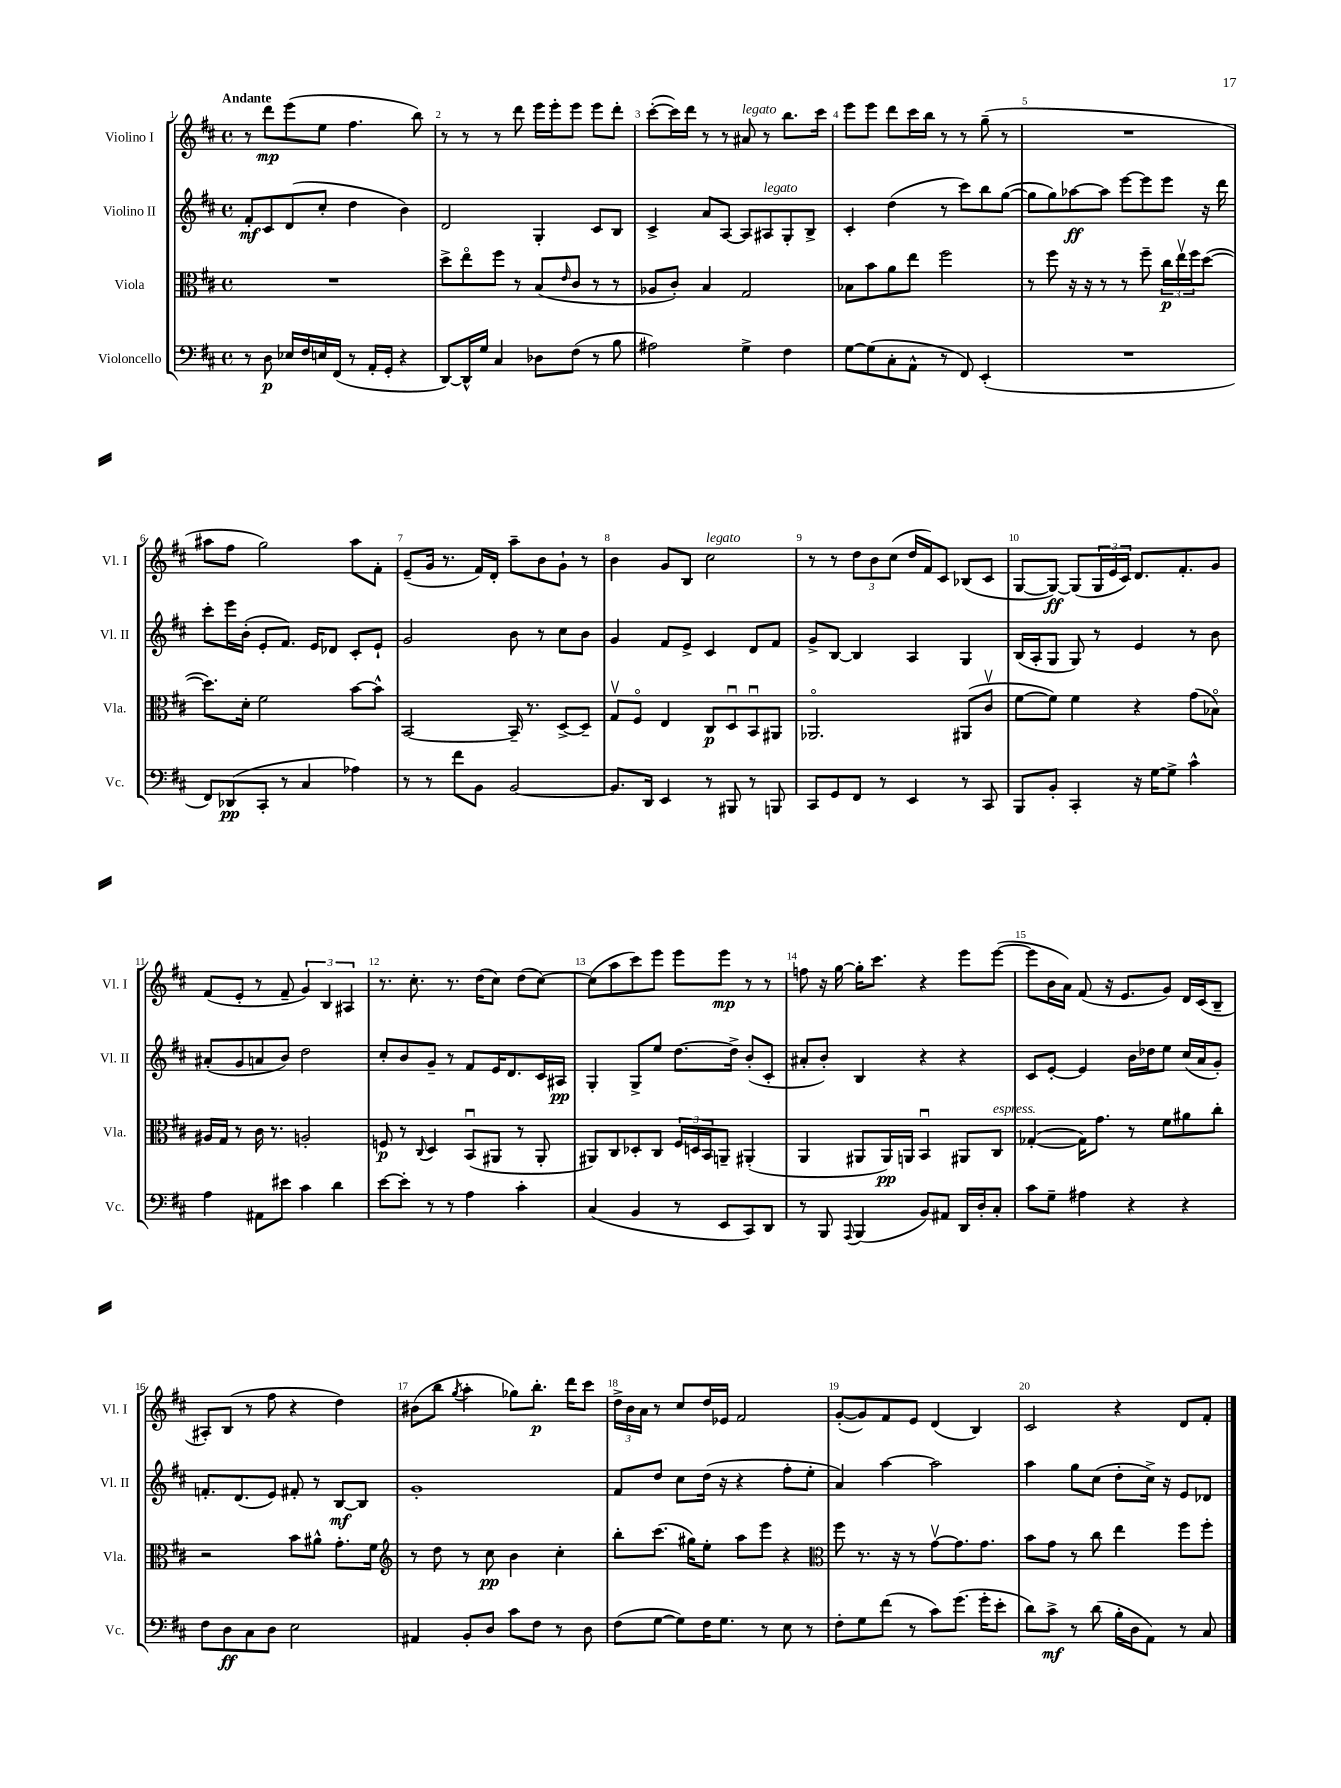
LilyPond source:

<<
\new StaffGroup <<
\new Staff = "s0" \with { instrumentName = "Violino I" shortInstrumentName = "Vl. I" } {
    \clef treble \key d \major \defaultTimeSignature \time 4/4 \tempo "Andante"
    r8 d'''8\mp e'''8( e''8 fis''4. b''8) |
    r8 r8 r8 d'''8 e'''16 e'''16-. e'''8 e'''8 d'''8-. |
    cis'''8~-.( cis'''16) d'''16 r8 r8 ais'8^\markup { \italic "legato" } r8 b''8. cis'''16 |
    e'''8 e'''8 d'''8 cis'''16 b''16 r8 r8 g''8--( r8 |
    R1 |
    ais''8 fis''8 g''2) ais''8 fis'8-. |
    e'8--( g'16 r8. fis'16) d'16-. a''8-- b'8 g'8-! r8 |
    b'4 g'8 b8 cis''2^\markup { \italic "legato" } |
    r8 r8 \tuplet 3/2 { d''8 b'8 cis''8( } d''16 fis'16) cis'8 bes8( cis'8 |
    g8~ g8~\ff) g8( \tuplet 3/2 { g16 e'16 cis'16) } d'8. fis'8.-. g'8 |
    fis'8( e'8-. r8 fis'8-- \tuplet 3/2 { g'4) b4 ais4 } |
    r8. cis''8.-. r8. d''16( cis''8) d''8( cis''8~) |
    cis''8( a''8 cis'''8) e'''8 e'''8 e'''8\mp r8 r8 |
    f''8 r16 g''16~ g''16-. cis'''8. r4 e'''8 e'''8~( |
    e'''8 b'16 a'16) fis'8( r16 e'8. g'8) d'16 cis'16( b8-- |
    ais8-.) b8( r8 fis''8 r4 d''4) |
    bis'8( b''8 \acciaccatura { g''8 } a''4-. ges''8) b''8.-.\p d'''16 cis'''8 |
    \tuplet 3/2 { d''16-> b'16 a'16 } r8 cis''8 d''16 ees'16 fis'2 |
    g'8~-.( g'8) fis'8 e'8 d'4( b4) |
    cis'2 r4 d'8 fis'8-. \bar "|." |
}
\new Staff = "s1" \with { instrumentName = "Violino II" shortInstrumentName = "Vl. II" } {
    \clef treble \key d \major \defaultTimeSignature \time 4/4
    fis'8-.\mf cis'8 d'8( cis''8-. d''4 b'4) |
    d'2 g4-. cis'8 b8 |
    cis'4-> a'8 a8~ a8 ais8^\markup { \italic "legato" } g8-. b8-> |
    cis'4-. d''4( r8 cis'''8) b''8 g''8~( |
    g''8 g''8) aes''8~\ff aes''8 e'''8~ e'''8 e'''8 r16 d'''16 |
    cis'''8-. e'''16 b'16-.( e'8-. fis'8.) e'16 des'8 cis'8-. e'8-! |
    g'2 b'8 r8 cis''8 b'8 |
    g'4 fis'8 e'8-> cis'4 d'8 fis'8 |
    g'8-> b8~ b4 a4 g4 |
    b16( a16-. g8 g8) r8 e'4 r8 b'8 |
    ais'8-.( g'8 a'8 b'8) d''2 |
    cis''8-. b'8 g'8-- r8 fis'8 e'16 d'8. cis'16 ais16\pp |
    g4-. g8-> e''8 d''8.~ d''16-> b'8-.( cis'8-. |
    ais'8-. b'8-.) b4 r4 r4 |
    cis'8 e'8~-. e'4 b'16 des''16 e''8 cis''16( a'16 g'8-.) |
    f'8.-. d'8.( e'8) fis'8-. r8 b8~\mf b8 |
    g'1-. |
    fis'8 d''8 cis''8 d''16( r16 r4 fis''8-. e''8-. |
    a'4) a''4~ a''2 |
    a''4 g''8 cis''8( d''8-. cis''16->) r16 e'8 des'8 \bar "|." |
}
\new Staff = "s2" \with { instrumentName = "Viola" shortInstrumentName = "Vla." } {
    \clef alto \key d \major \defaultTimeSignature \time 4/4
    R1 |
    d''8-> e''8\flageolet fis''8 r8 b8( \grace { e'16 } cis'8 r8 r8 |
    aes8 cis'8-.) b4 g2 |
    bes8 b'8 a'8 e''8 fis''2 |
    r8 fis''8 r16 r16 r8 r8 fis''8-- \tuplet 3/2 { cis''16\p e''16\upbow fis''16 } d''8~( |
    d''8.) d'16-. fis'2 b'8~ b'8-^ |
    b,2~ b,16-- r8. d8~-> d8-- |
    g8\upbow fis8\flageolet e4 cis8\p d8\downbow b,8\downbow ais,8 |
    aes,2.\flageolet ais,8( cis'8\upbow |
    fis'8~ fis'8) fis'4 r4 g'8( bes8\flageolet) |
    ais16 g16 r8 cis'16 r8. a2-. |
    f8\p r8 \appoggiatura { cis8 } d4 b,8\downbow( ais,8 r8 ais,8-. |
    ais,8) cis8 des8-. cis8 \tuplet 3/2 { fis16 d16 b,16 } a,8-- ais,4-.( |
    a,4 ais,8 ais,16\pp) a,16 b,4\downbow ais,8 cis8^\markup { \italic "espress." } |
    ges4~-.( ges16) g'8. r8 fis'8 ais'8 cis''8-. |
    r2 b'8 ais'8-^ g'8.-. fis'16 |
    \clef treble r8 d''8 r8 cis''8\pp b'4 cis''4-. |
    b''8-. cis'''8.( gis''16) e''8-. a''8 e'''8 r4 |
    \clef alto fis''8 r8. r16 r8 g'8~\upbow g'8. g'8. |
    b'8 g'8 r8 cis''8 e''4 fis''8 fis''8-. \bar "|." |
}
\new Staff = "s3" \with { instrumentName = "Violoncello" shortInstrumentName = "Vc." } {
    \clef bass \key d \major \defaultTimeSignature \time 4/4
    r8 d8\p ees16 fis16 e16 fis,16( r8 a,16-. g,16-. r4 |
    d,8~) d,16-^ g16 cis4 des8 fis8( r8 b8 |
    ais2) g4-> fis4 |
    g8~ g8( cis8-. a,8-^ r8 fis,8) e,4-.( |
    R1 |
    fis,8) des,8\pp( cis,8-. r8 cis4 aes4) |
    r8 r8 fis'8 b,8 b,2~ |
    b,8. d,16 e,4 r8 bis,,8 r8 b,,8 |
    cis,8 g,8 fis,8 r8 e,4 r8 cis,8 |
    b,,8 b,8-. cis,4-. r16 g16~ g8-> cis'4-^ |
    a4 ais,8 eis'8 cis'4 d'4 |
    e'8~ e'8-. r8 r8 a4 cis'4-. |
    cis4( b,4 r8 e,8 cis,8) d,8 |
    r8 b,,8 \appoggiatura { a,,8 } b,,4( b,8) ais,8 d,16 d16-. cis8-. |
    cis'8 g8-- ais4 r4 r4 |
    fis8 d8\ff cis8 d8 e2 |
    ais,4 b,8-. d8 cis'8 fis8 r8 d8 |
    fis8( g8~ g8) fis16 g8. r8 e8 r8 |
    fis8-. g8 fis'8( r8 cis'8) g'8.( g'16-. e'8-. |
    d'8) cis'8->\mf r8 d'8( b16-. d16 a,8) r8 cis8 \bar "|." |
}
>>
>>
\layout { \context { \Score \override BarNumber.break-visibility = ##(#f #t #t) barNumberVisibility = #all-bar-numbers-visible } }
